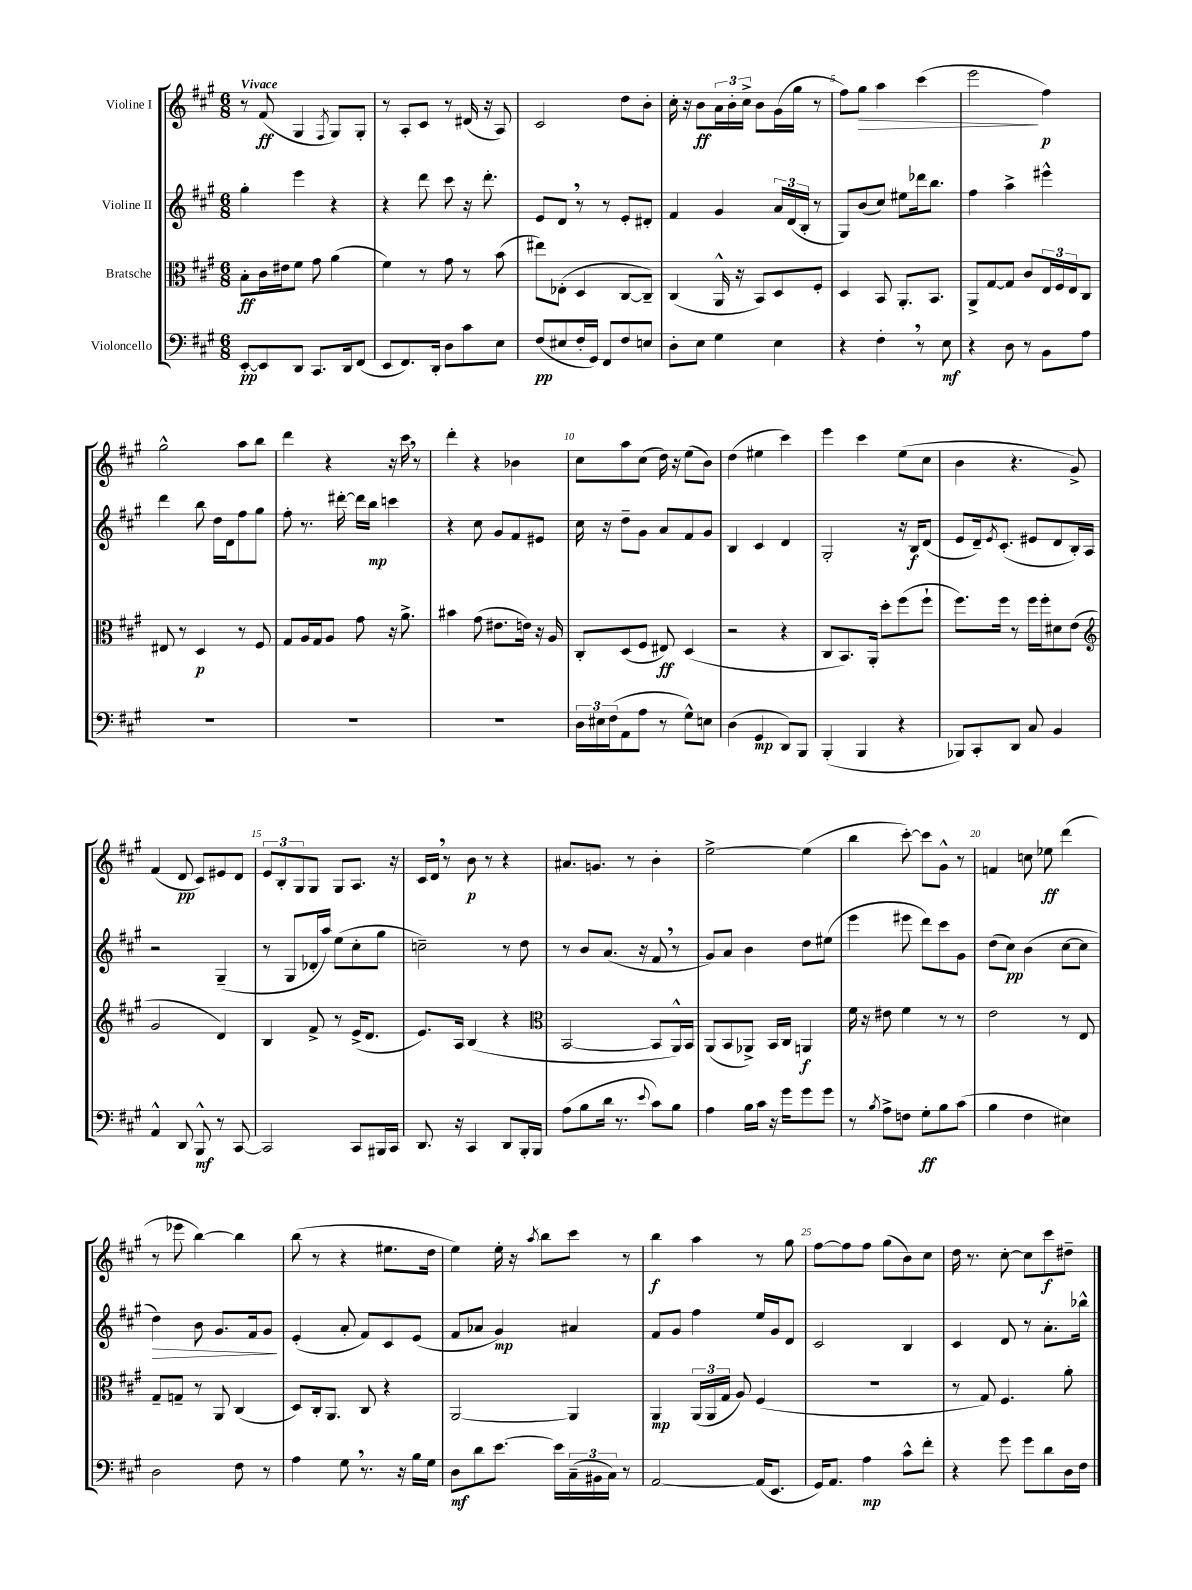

**kern	**kern	**kern	**kern
*staff4	*staff3	*staff2	*staff1
*clefF4	*clefC3	*clefG2	*clefG2
*k[f#c#g#]	*k[f#c#g#]	*k[f#c#g#]	*k[f#c#g#]
*M6/8	*M6/8	*M6/8	*M6/8
[8EE'/L	8B'\L	4gg#'\	8r
8EE/]	16c#\L	.	(8f#/
.	16e#\J	.	.
8DD/J	8f#\J	4eee\	4G#/
8.CC#/L	8g#\	.	.
.	.	.	8qF#/
.	(4a\	4r	8G#/L)
16DD/k	.	.	.
(8FF#/J	.	.	8G#'/J
=	=	=	=
8EE/L	4f#\)	4r	8r
8.FF#/)	.	.	8A'/L
.	8r	8ddd\	8c#/J
16DD'/Jk	.	.	.
8D\L	8g#\	8ccc#\	8r
8c#\	8r	16r	(16d#/
.	.	8.ddd'\	16r
8E\J	(8b\	.	8A/)
=	=	=	=
(8F#/L	8ee#\L)	8e/L	2c#/
8E#/	(8E-'\J	8d/J	.
16F#'/L	4D/	8r	.
16GG#/JJ)	.	.	.
8FF#/L	.	8r	.
8F#/	[8C#/L	8e'/L	8dd\L
8E/J	8C#~/]J)	8d#'/J	8b'\J
=	=	=	=
8D'\L	(4C#/	4f#/	16cc#'\
.	.	.	16r
8E\J	.	.	8b\L
4G#\	16AA^^/	4g#/	24a\L
.	.	.	24b'\
.	16r	.	.
.	.	.	24cc#^\JJ
.	8BB/L)	.	8b\L
4E\	8D/	24a/LL	(16g#\L
.	.	(24d/	.
.	.	.	16gg#\JJ
.	.	24B'/JJ	.
.	8F#'/J	8r	8r
=	=	=	=
4r	4D/	8G#/L)	8ff#\L)
.	.	(8b/	8gg#\J
4F#'\	8BB/	8cc#/J)	4aa\
.	8.AA'/L	8ee#\L	.
8r	.	16ddd-\k	(4ccc#\
.	8.BB/J	8.bb\J	.
8E\	.	.	.
=	=	=	=
4r	8AA^/L	4ff#\	2eee\
.	[8G#/	.	.
8D\	8G#/]J	4aa^\	.
8r	8c#/L	.	.
8BB\L	24E/L	4eee#^^\	4ff#\)
.	24F#/	.	.
.	24E/J	.	.
8A\J	8C#/J	.	.
=	=	=	=
2.r	8E#/	4ddd\	2gg#^^\
.	8r	.	.
.	4D/	8bb\	.
.	.	16dd\LL	.
.	.	16d\J	.
.	8r	8ff#\	8aa\L
.	8F#/	8gg#\J	8bb\J
=	=	=	=
2.r	8G#/L	8ff#'\	4ddd\
.	16A/L	8.r	.
.	16G#/J	.	.
.	8A/J	.	4r
.	.	[16ddd#'\	.
.	8g#\	16ddd#\]LL	.
.	.	16bb\JJ	.
.	16r	4ccc\	16r
.	8.a^\	.	16ccc#\
.	.	.	8r
=	=	=	=
2.r	4b#\	4r	4ddd'\
.	(8g#\	8cc#\	4r
.	8.e#\L	8g#/L	.
.	.	8f#/	4b-\
.	16e\Jk)	.	.
.	16r	8e#/J	.
.	16A/	.	.
=	=	=	=
24D\LL	8C#'/L	16cc#\	8cc#\L
24E#\	.	.	.
.	.	16r	.
(24F#\J	.	.	.
8AA\	(8D/	8dd~\L	8aa\
8A\J	8F#/J	8g#\J	(8cc#\J
8r	8E#/)	8a/L	16dd\)
.	.	.	16r
8G#^^\L)	(4D/	8f#/	(8ee\L
8E\J	.	8g#/J	8b\J)
=	=	=	=
(4D\	2r	4B/	(4dd\
4GG#/	.	4c#/	4ee#\
8DD/L)	4r	4d/	4ccc#\)
8BBB/J	.	.	.
=	=	=	=
(4BBB'/	8C#/L	2G#'/	4eee\
.	8.BB/)	.	.
4BBB/	.	.	4ccc#\
.	16AA'/Jk	.	.
.	8dd'\L	.	.
4r	(8ff#\	16r	(8ee\L
.	.	16B/LK	.
.	8ff#`\J	(8d/J	8cc#\J
=	=	=	=
8BBB-/L)	8.ff#\L)	8e/L	4b\
8CC#'/	.	16d~/k)	.
.	.	8qe/	.
.	16ff#\Jk	(8.c#'/J	.
8DD/J	8r	.	4.r
8C#/	16ff#\LL	8e#/L	.
.	16ff#'\J	.	.
4BB/	8d#\	8d/	.
.	(8e\J	16B'/L)	8g#^/)
.	.	16A/JJ	.
=	=	=	=
*	*clefG2	*	*
4AA^^/	2g#/	2r	(4f#/
8DD/	.	.	8d/
8BBB^^/	.	.	8c#/L)
8r	4d/)	(4G#~/	8e#/
[8CC#/	.	.	8d/J
=	=	=	=
2CC#/]	4B/	8r	12e/L
.	.	.	12B'/
.	.	8G#/L	.
.	.	.	12G#/
.	8f#^/	16d-'/L	8G#/J
.	.	16aa/JJ)	.
.	8r	(8ee\L	8G#/L
8CC#/L	(16e^/LK	8cc#'\	8.A/J
.	8.d/J	.	.
16BBB#/L	.	8gg#\J	.
16CC#/JJ	.	.	16r
=	=	=	=
8.DD/	8.e/L)	2cc~\)	16c#/LL
.	.	.	16d/JJ
.	.	.	8r
16r	16A/Jk	.	.
4CC#/	(4B/	.	8b\
.	.	.	8r
8DD/L	4r	8r	4r
16BBB'/L	.	8dd\	.
16BBB/JJ	.	.	.
=	=	=	=
*	*clefC3	*	*
(8A\L	[2BB/	8r	8.a#/L
8B\	.	8b/L	.
.	.	.	8.g/J
16d\Jk	.	(8.a/J	.
8.r	.	.	.
.	.	.	8r
.	.	16r	.
8qqe/	.	.	.
8c#\L)	8BB/]L	8f#/	4b'\
8B\J	16AA^^/L)	8r	.
.	16BB/JJ	.	.
=	=	=	=
4A\	(8AA/L	8g#/L)	[2ee^\
.	8BB/	8a/J	.
16B\LL	8AA-^/J)	4b\	.
16c#\JJ	.	.	.
16r	16BB/LL	.	.
16g#\LK	16C#/JJ	.	.
8g#\	4AA/	8dd\L	(4ee\]
8g#\J	.	(8ee#\J	.
=	=	=	=
8r	16f#\	4eee\	4bb\
.	16r	.	.
8qB/	.	.	.
8A^\L	8e#\	.	.
8F\J	4f#\	8eee#\	[8ccc#'\)
8G#'\L	.	8ddd\L)	8ccc#\]L
8B\	8r	8ccc#\	8g#^^\J
(8c#\J	8r	8g#\J	8r
=	=	=	=
4B\	2e\	(8dd\L	4f/
.	.	8cc#\J)	.
4F#\	.	(4b\	8cc\
.	.	.	8ee-\
4E#\)	8r	[8cc#\L	(4ddd\
.	8E/	8cc#\]J	.
=	=	=	=
2D\	8G#~/L	4dd\)	8r
.	8G~/J	.	8eee-\
.	8r	8b\	[4bb\)
.	8AA/	8.g#/L	.
8F#\	(4C#/	.	4bb\]
.	.	16f#/k	.
8r	.	8g#/J	.
=	=	=	=
4A\	8D/L)	(4e'/	(8bb\
.	16C#'/k	.	8r
.	8.AA/J	.	.
8G#\	.	8a'/	4r
8.r	8C#/	8f#/L)	.
.	4r	8c#/	8.ee#\L
16r	.	.	.
16B\LL	.	(8e/J	.
16G#\JJ	.	.	16dd\Jk
=	=	=	=
8D\L	[2AA/	8f#/L	4ee\)
8d\	.	8a-/J	.
[8.e\J	.	4g#/)	16ee'\
.	.	.	16r
.	.	.	8qaa/
.	.	.	8bb\L
16e\]LL	.	.	.
(24C#~\	4AA/]	4a#/	8ccc#\J
24BB#\	.	.	.
24C#\JJ)	.	.	.
8r	.	.	8r
=	=	=	=
[2AA/	4AA/	8f#/L	4bb\
.	.	8g#/J	.
.	(24AA/LL	4ff#\	4aa\
.	24AA/	.	.
.	24G#/JJ	.	.
.	8A/)	.	.
(16AA/]LK	(4F#/	16ee/LL	8r
8.EE/J	.	16g#/J	.
.	.	8d/J	8gg#\
=	=	=	=
16GG#/LK)	2.r	2c#/	[8ff#\L
8.AA/J	.	.	.
.	.	.	8ff#\]
4A\	.	.	8ff#\J
.	.	.	(8gg#\L
8c#^^\L	.	4B/	8b\)
8f#'\J	.	.	8cc#\J
=	=	=	=
4r	8r	4c#/	16dd\
.	.	.	8.r
.	8G#/)	.	.
8g#\	4.F#/	8d/	[8cc#'\
8g#\L	.	8r	8cc#\]L
8d\	.	8.a'\L	8ccc#\
16D\L	8a'\	.	8dd#~\J
16F#\JJ	.	16bb-^^\Jk	.
==	==	==	==
*-	*-	*-	*-
